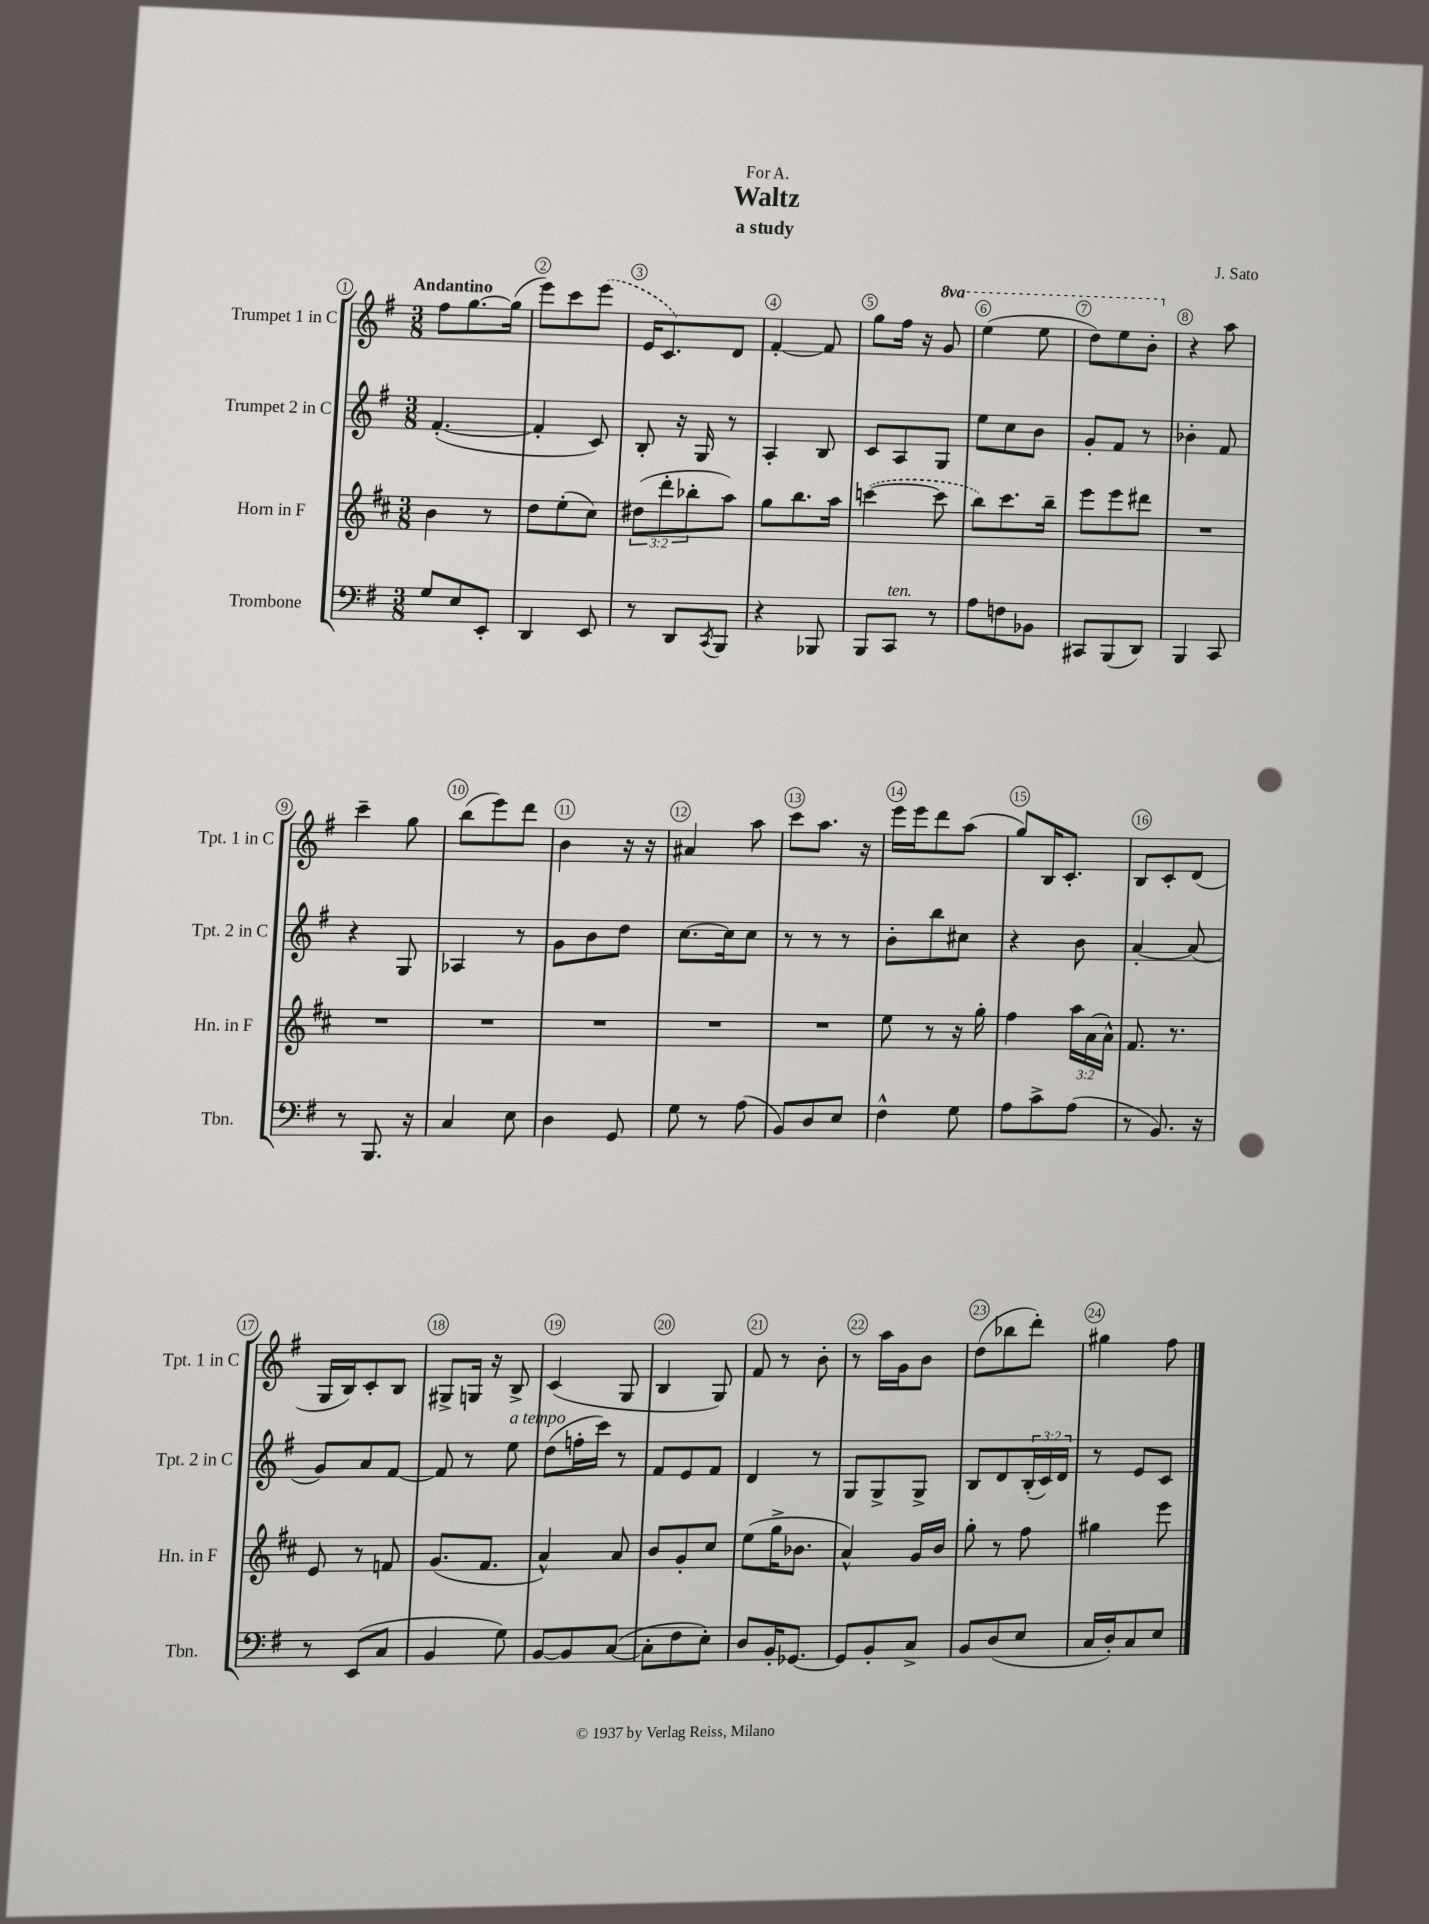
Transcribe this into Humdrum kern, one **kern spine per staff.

**kern	**kern	**kern	**kern
*part4	*part3	*part2	*part1
*staff4	*staff3	*staff2	*staff1
*I"Trombone	*I"Horn in F	*I"Trumpet 2 in C	*I"Trumpet 1 in C
*I'Tbn.	*I'Hn. in F	*I'Tpt. 2 in C	*I'Tpt. 1 in C
*clefF4	*clefG2	*clefG2	*clefG2
*k[f#]	*k[f#c#]	*k[f#]	*k[f#]
*M3/8	*M3/8	*M3/8	*M3/8
=1	=1	=1	=1
!	!	!	!LO:TX:a:B:t=Andantino
8G/L	4b\	([4.f#'/	8ff#\L
8E/	.	.	[8.gg\
8EE'/J	8r	.	.
.	.	.	(16gg\Jk]
=2	=2	=2	=2
4DD/	8dd\L	4f#'/]	8eee\L)
.	(8ee'\	.	8ccc\
8EE/	8cc#\J)	8c/)	(8eee\J
=3	=3	=3	=3
8r	(12dd#X\L	8B'/	16e/KL
.	.	.	8.c/)
.	12ddd'\	.	.
8DD/L	.	16r	.
.	12bb-X'\	.	.
.	.	16G/	.
8qCC/	.	.	.
8BBB/J	8aa\J)	8r	8d/J
=4	=4	=4	=4
4r	8gg\L	4A'/	[4f#'/
.	8.bb\	.	.
8BBB-X/	.	8B/	8f#/]
.	16aa\Jk	.	.
=5	=5	=5	=5
8BBB/L	([4cccn\	8c/L	8gg\L
!LO:TX:a:i:t=ten.	!	!	!
8CC/J	.	8A/	16ff#\Jk
.	.	.	16r
*	*	*	*8va
8r	8ccc\]	8G/J	8gg/
=6	=6	=6	=6
8A\L	8bb\L)	8ee\L	(4eee\
8Fn\	8.ccc#\	8cc\	.
8BB-X\J	.	8b\J	8eee\
.	16bb~\Jk	.	.
=7	=7	=7	=7
8CC#X/L	8eee\L	8g'/L	8ddd\L)
(8BBB/	8eee\	8f#/J	8eee\
8DD/J)	8ddd#X\J	8r	8bb'\J
=8	=8	=8	=8
*	*	*	*X8va
4BBB/	4.r	4b-X'\	4r
8CC/	.	8f#/	8aa\
!!LO:LB:g=z
=9	=9	=9	=9
8r	4.r	4r	4ccc~\
8.BBB/	.	.	.
.	.	8G/	8gg\
16r	.	.	.
=10	=10	=10	=10
4C/	4.r	4A-X/	(8bb\L
.	.	.	8eee\)
8E\	.	8r	8ddd\J
=11	=11	=11	=11
4D\	4.r	8g\L	4b\
.	.	8b\	.
8GG/	.	8dd\J	16r
.	.	.	16r
=12	=12	=12	=12
8G\	4.r	[8.cc\L	4a#X/
8r	.	.	.
.	.	16cc\k]	.
(8A\	.	8cc\J	8aa\
=13	=13	=13	=13
8BB/L)	4.r	8r	8ccc\L
8D/	.	8r	8.aa\J
8E/J	.	8r	.
.	.	.	16r
=14	=14	=14	=14
4F#^^\	8ee\	8b'\L	16eee\LL
.	.	.	16eee\J
.	8r	8bb\	8ddd\
8G\	16r	8cc#X\J	(8aa\J
.	16gg'\	.	.
=15	=15	=15	=15
8A\L	4ff#\	4r	8gg/L)
8c^\	.	.	16B/K
.	.	.	8.c'/J
(8A\J	24aa\LL	8b\	.
.	(24a\	.	.
.	24a^^\JJ)	.	.
=16	=16	=16	=16
8r	8.f#/	[4a'/	8B/L
8.BB/)	.	.	8c'/
.	8.r	.	.
.	.	(8a/]	(8d/J
16r	.	.	.
!!LO:LB:g=z
=17	=17	=17	=17
8r	8e/	8g/L)	16G/LL
.	.	.	16B/J)
(8EE/L	8r	8a/	8c'/
8C/J	8fn/	[8f#/J	8B/J
=18	=18	=18	=18
4BB/	(8.g/L	8f#/]	8G#X^/L
.	.	8r	16Gn/Jk
.	8.f#/J	.	16r
!	!	!LO:TX:a:i:t=a tempo	!
8G\)	.	8ee\	8B^/
=19	=19	=19	=19
[8BB/L	4a^^/)	(8dd\L	(4c/
8BB/]	.	16ffn'\L	.
.	.	16ccc\JJ)	.
([8C/J	8a/	8r	8G/
=20	=20	=20	=20
8C'\L]	8b/L	8f#/L	4B/
8F#\	8g'/	8e/	.
8E'\J)	8cc#/J	8f#/J	8G/)
=21	=21	=21	=21
8D/L	(8ee\L	4d/	8f#/
16BB'/K	16gg^\K	.	8r
[8.GG-X/J	8.b-X\J	.	.
.	.	8r	8b'\
=22	=22	=22	=22
8GG-/L]	4a^^/)	8G/L	8r
8BB'/	.	8G^/	16aa\LL
.	.	.	16g\J
8C^/J	16g/LL	8G^/J	8b\J
.	16b/JJ	.	.
=23	=23	=23	=23
8BB/L	8gg'\	8B/L	(8dd\L
(8D/	8r	8d/	8bb-X\
8E/J	8ff#\	(24B'/L	8ddd'\J)
.	.	24c/)	.
.	.	24d/JJ	.
=24	=24	=24	=24
16C/LL	4gg#X\	8r	4gg#X\
16D'/J)	.	.	.
8C/	.	8e/L	.
8E/J	8eee\	8c/J	8ff#\
==	==	==	==
*-	*-	*-	*-
